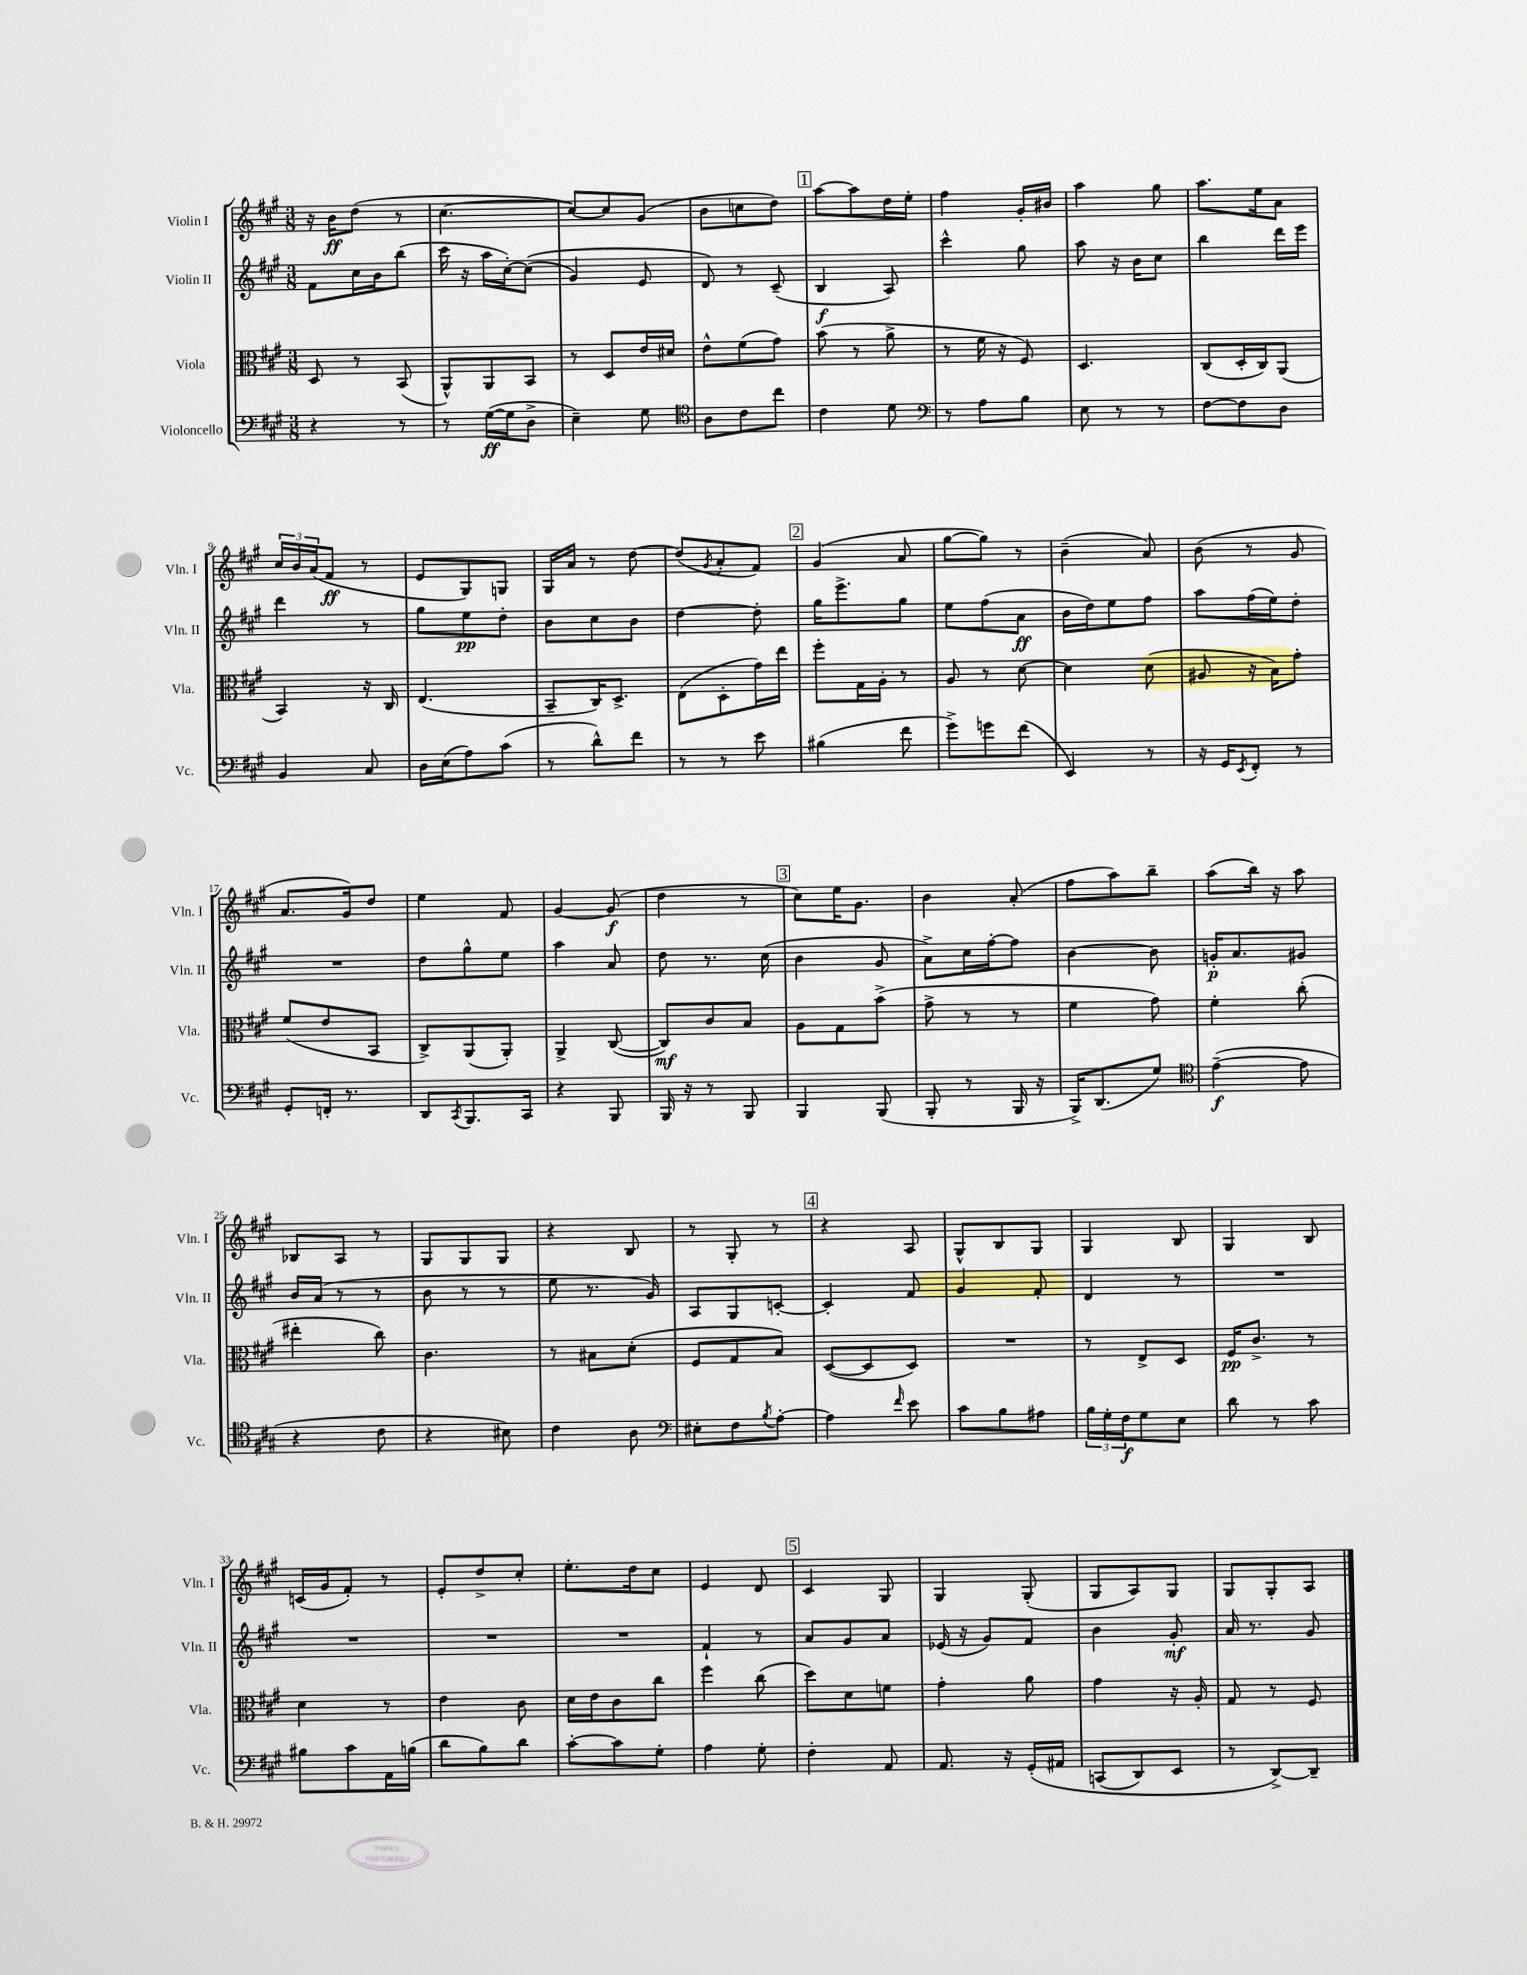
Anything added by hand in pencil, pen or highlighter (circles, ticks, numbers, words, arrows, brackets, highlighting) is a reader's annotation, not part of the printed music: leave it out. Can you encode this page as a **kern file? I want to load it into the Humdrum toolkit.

**kern	**dynam	**kern	**dynam	**kern	**dynam	**kern	**dynam
*part4	*part4	*part3	*part3	*part2	*part2	*part1	*part1
*staff4	*staff4	*staff3	*staff3	*staff2	*staff2	*staff1	*staff1
*I"Violoncello	*	*I"Viola	*	*I"Violin II	*	*I"Violin I	*
*I'Vc.	*	*I'Vla.	*	*I'Vln. II	*	*I'Vln. I	*
*clefF4	*	*clefC3	*	*clefG2	*	*clefG2	*
*k[f#c#g#]	*	*k[f#c#g#]	*	*k[f#c#g#]	*	*k[f#c#g#]	*
*M3/8	*	*M3/8	*	*M3/8	*	*M3/8	*
=1	=1	=1	=1	=1	=1	=1	=1
4r	.	8D/	.	8f#\L	.	16r	.
.	.	.	.	.	.	16b\KL	ff
.	.	8r	.	16cc#\L	.	(8dd\J	.
.	.	.	.	16b\J	.	.	.
8r	.	(8BB/	.	(8bb\J	.	8r	.
=2	=2	=2	=2	=2	=2	=2	=2
8r	.	8AA^^/L)	.	16ccc#\	.	[4.cc#\	.
.	.	.	.	16r	.	.	.
([16G#\LL	ff	8AA/	.	16aa\LL	.	.	.
16G#\J]	.	.	.	[16cc#'\J)	.	.	.
8D^\J	.	8BB/J	.	((8cc#\J]	.	.	.
=3	=3	=3	=3	=3	=3	=3	=3
4E~\)	.	8r	.	4g#/)	.	8cc#/L_)	.
.	.	8D/L	.	.	.	8cc#/]	.
8G#\	.	16e/L	.	8e/	.	(8g#/J	.
.	.	16d#X/JJ	.	.	.	.	.
=4	=4	=4	=4	=4	=4	=4	=4
*clefC4	*	*	*	*	*	*	*
8A\L	.	8e^^\L	.	8d/)	.	8b\L	.
8c#\	.	(8f#\	.	8r	.	8ccn\	.
8cc#\J	.	8g#\J)	.	(8c#~/	.	8dd\J)	.
!!LO:REH:place=s1:t=1
=5	=5	=5	=5	=5	=5	=5	=5
4c#\	.	(8b\	.	4B/	f	[8aa\L	.
.	.	8r	.	.	.	8aa\]	.
8d\	.	8a^\	.	8A/)	.	16dd\L	.
.	.	.	.	.	.	16ee'\JJ	.
=6	=6	=6	=6	=6	=6	=6	=6
*clefF4	*	*	*	*	*	*	*
8r	.	8r	.	4ccc#^^\	.	4ff#\	.
8A\L	.	16f#\	.	.	.	.	.
.	.	16r	.	.	.	.	.
8B\J	.	8F#/)	.	8gg#\	.	16g#'/LL	.
.	.	.	.	.	.	16b#X/JJ	.
=7	=7	=7	=7	=7	=7	=7	=7
8E\	.	4.D/	.	8aa\	.	4aa\	.
8r	.	.	.	16r	.	.	.
.	.	.	.	16b\KL	.	.	.
8r	.	.	.	8cc#\J	.	8gg#\	.
=8	=8	=8	=8	=8	=8	=8	=8
[8F#\L	.	(8C#/L	.	4bb\	.	8.aa\L	.
8F#\]	.	16D'/L	.	.	.	.	.
.	.	16C#/J)	.	.	.	16ee\k	.
8D\J	.	(8AA/J	.	16ddd\LL	.	8a\J	.
.	.	.	.	16eee\JJ	.	.	.
!!LO:LB:g=z
=9	=9	=9	=9	=9	=9	=9	=9
4BB/	.	4BB/)	.	4ddd\	.	24cc#/LL	.
.	.	.	.	.	.	24b/	.
.	.	.	.	.	.	(24a/J	.
.	.	.	.	.	.	8f#/J	ff
8C#/	.	16r	.	8r	.	8r	.
.	.	16C#/	.	.	.	.	.
=10	=10	=10	=10	=10	=10	=10	=10
16D\LL	.	(4.E/	.	8gg#\L	.	8e/L	.
(16E\J	.	.	.	.	.	.	.
8A\)	.	.	.	8ee\	pp	8G#/)	.
(8c#\J	.	.	.	8dd'\J	.	8Gn/J	.
=11	=11	=11	=11	=11	=11	=11	=11
8r	.	8BB~/L	.	8b\L	.	16G#/LL	.
.	.	.	.	.	.	16a/JJ	.
8d^^\L)	.	16C#/K)	.	8cc#\	.	8r	.
.	.	8.D^/J	.	.	.	.	.
8f#\J	.	.	.	8b\J	.	[8dd\	.
=12	=12	=12	=12	=12	=12	=12	=12
8r	.	(8E\L	.	[4dd\	.	(8dd/L]	.
.	.	.	.	.	.	8qg#/	.
8r	.	8D'\	.	.	.	8a'/	.
8e\	.	16g#\L)	.	8dd'\]	.	8f#/J)	.
.	.	16ee\JJ	.	.	.	.	.
!!LO:REH:place=s1:t=2
=13	=13	=13	=13	=13	=13	=13	=13
(4B#X\	.	8ff#'\L	.	16gg#\KL	.	(4g#/	.
.	.	.	.	8.eee^\	.	.	.
.	.	16G#\L	.	.	.	.	.
.	.	16A'\JJ	.	.	.	.	.
8f#\	.	8r	.	8gg#\J	.	8a/	.
=14	=14	=14	=14	=14	=14	=14	=14
8g#^\L)	.	8A/	.	8ee\L	.	[8gg#\L	.
8gn\	.	8r	.	(8ff#\	.	8gg#\J])	.
(8f#\J	.	[8d\	.	8a\J	ff	8r	.
=15	=15	=15	=15	=15	=15	=15	=15
4EE/)	.	4d\]	.	16b\LL	.	(4b~\	.
.	.	.	.	16dd\J)	.	.	.
.	.	.	.	8ee\	.	.	.
8r	.	(8d\	.	8ff#\J	.	8a/)	.
=16	=16	=16	=16	=16	=16	=16	=16
16r	.	8A#X/	.	8aa\L	.	(8b\	.
16GG#/KL	.	.	.	.	.	.	.
8qEE/	.	.	.	.	.	.	.
8FF#'/J	.	16r	.	(16ff#\L	.	8r	.
.	.	16B\KL)	.	16ee\J)	.	.	.
8r	.	8g#'\J	.	8dd'\J	.	8g#/	.
!!LO:LB:g=z
=17	=17	=17	=17	=17	=17	=17	=17
8GG#'/L	.	(8f#/L	.	4.r	.	8.a/L	.
16FFn'/Jk	.	8e/	.	.	.	.	.
8.r	.	.	.	.	.	16g#/k)	.
.	.	8BB/J	.	.	.	8dd/J	.
=18	=18	=18	=18	=18	=18	=18	=18
8DD/L	.	8C#^/L)	.	8dd\L	.	4ee\	.
8qCC#/	.	.	.	.	.	.	.
8.BBB/	.	(8AA/	.	8gg#^^\	.	.	.
.	.	8AA'/J)	.	8ee\J	.	8f#/	.
16CC#/Jk	.	.	.	.	.	.	.
=19	=19	=19	=19	=19	=19	=19	=19
4r	.	4AA^/	.	4aa\	.	[4g#/	.
8BBB/	.	([8C#/	.	8a/	.	(8g#/]	f
=20	=20	=20	=20	=20	=20	=20	=20
16BBB/	.	8C#/L])	mf	8dd\	.	4dd\	.
16r	.	.	.	.	.	.	.
8r	.	8c#/	.	8.r	.	.	.
8BBB/	.	8B/J	.	.	.	8r	.
.	.	.	.	(16cc#\	.	.	.
!!LO:REH:place=s1:t=3
=21	=21	=21	=21	=21	=21	=21	=21
4BBB/	.	8A\L	.	4b\	.	8cc#\L)	.
.	.	8G#\	.	.	.	16ee\K	.
.	.	.	.	.	.	8.g#\J	.
(8BBB/	.	(8b^\J	.	8g#/	.	.	.
=22	=22	=22	=22	=22	=22	=22	=22
8BBB'/	.	8g#^\	.	8a^\L)	.	4b\	.
8r	.	8r	.	16cc#\L	.	.	.
.	.	.	.	[16ff#'\J	.	.	.
16BBB/	.	8r	.	8ff#\J]	.	(8a'/	.
16r	.	.	.	.	.	.	.
=23	=23	=23	=23	=23	=23	=23	=23
16BBB^/KL)	.	4f#\	.	[4b\	.	8ff#\L	.
(8.DD/	.	.	.	.	.	.	.
.	.	.	.	.	.	8aa\)	.
8G#/J)	.	8g#\)	.	8b\]	.	8bb~\J	.
=24	=24	=24	=24	=24	=24	=24	=24
*clefC4	*	*	*	*	*	*	*
([4e~\	f	4f#'\	.	16gn'/KL	p	(8aa\L	.
.	.	.	.	8.a/	.	.	.
.	.	.	.	.	.	16bb\Jk)	.
.	.	.	.	.	.	16r	.
8e\]	.	(8cc#'\	.	8g#X/J	.	8aa\	.
!!LO:LB:g=z
=25	=25	=25	=25	=25	=25	=25	=25
4r	.	4ee#X'\	.	16b/LL	.	8B-X/L	.
.	.	.	.	(16a/JJ	.	.	.
.	.	.	.	8r	.	8A/J	.
8c#\	.	8cc#\)	.	8r	.	8r	.
=26	=26	=26	=26	=26	=26	=26	=26
4r	.	4.c#\	.	8b\	.	8G#/L	.
.	.	.	.	8r	.	8G#/	.
8B#X\)	.	.	.	8r	.	8G#/J	.
=27	=27	=27	=27	=27	=27	=27	=27
4c#\	.	8r	.	8ee\	.	4r	.
.	.	8B#X\L	.	8.r	.	.	.
8A\	.	(8d'\J	.	.	.	8B/	.
.	.	.	.	16g#/)	.	.	.
=28	=28	=28	=28	=28	=28	=28	=28
*clefF4	*	*	*	*	*	*	*
8E#X'\L	.	8F#/L	.	8A/L	.	8r	.
8F#\	.	8G#/	.	8G#/	.	8G#'/	.
8qB/	.	.	.	.	.	.	.
[8A'\J	.	8B/J)	.	[8cn'/J	.	8r	.
!!LO:REH:place=s1:t=4
=29	=29	=29	=29	=29	=29	=29	=29
4A\]	.	([8D/L	.	4c'/]	.	4r	.
.	.	8D/]	.	.	.	.	.
16qqf#/	.	.	.	.	.	.	.
8e\	.	8D/J)	.	8f#/	.	8A/	.
=30	=30	=30	=30	=30	=30	=30	=30
8c#\L	.	4.r	.	4g#/	.	8G#^^/L	.
8B\	.	.	.	.	.	8B/	.
8A#X\J	.	.	.	8f#'/	.	8G#/J	.
=31	=31	=31	=31	=31	=31	=31	=31
24B\LL	.	8r	.	4d/	.	4G#/	.
24G#'\	.	.	.	.	.	.	.
24F#\J	f	.	.	.	.	.	.
8G#\	.	8E^/L	.	.	.	.	.
8E\J	.	8D/J	.	8r	.	8B/	.
=32	=32	=32	=32	=32	=32	=32	=32
8d\	.	16F#/KL	pp	4.r	.	4G#/	.
.	.	8.c#^/J	.	.	.	.	.
8r	.	.	.	.	.	.	.
8c#\	.	8r	.	.	.	8B/	.
!!LO:LB:g=z
=33	=33	=33	=33	=33	=33	=33	=33
8B#X\L	.	4d\	.	4.r	.	(16cn/LL	.
.	.	.	.	.	.	16g#/J	.
8c#\	.	.	.	.	.	8f#'/J)	.
16AA\L	.	8r	.	.	.	8r	.
(16Bn\JJ	.	.	.	.	.	.	.
=34	=34	=34	=34	=34	=34	=34	=34
8d\L	.	4e\	.	4.r	.	8e'/L	.
8B\)	.	.	.	.	.	8dd^/	.
8d\J	.	8c#\	.	.	.	8cc#'/J	.
=35	=35	=35	=35	=35	=35	=35	=35
[8c#'\L	.	16d\LL	.	4.r	.	8.ee'\L	.
.	.	16e\J	.	.	.	.	.
8c#\]	.	8c#\	.	.	.	.	.
.	.	.	.	.	.	16dd\k	.
8G#'\J	.	8cc#\J	.	.	.	8cc#\J	.
=36	=36	=36	=36	=36	=36	=36	=36
4A\	.	4ff#\	.	4f#`/	.	4e/	.
8G#'\	.	(8cc#\	.	8r	.	8d/	.
!!LO:REH:place=s1:t=5
=37	=37	=37	=37	=37	=37	=37	=37
4F#'\	.	8dd\L)	.	8a/L	.	4c#/	.
.	.	8d\	.	8g#/	.	.	.
8AA/	.	8fn\J	.	8a/J	.	8G#/	.
=38	=38	=38	=38	=38	=38	=38	=38
8.AA/	.	4g#'\	.	(16e-X/	.	4G#/	.
.	.	.	.	16r	.	.	.
.	.	.	.	8g#/L)	.	.	.
16r	.	.	.	.	.	.	.
(16GG#'/LL	.	8a\	.	8f#/J	.	(8G#'/	.
16AA#X/JJ	.	.	.	.	.	.	.
=39	=39	=39	=39	=39	=39	=39	=39
(8CCn/L	.	4g#\	.	4b\	.	8G#/L	.
8DD/)	.	.	.	.	.	8A/)	.
8EE/J	.	16r	.	8g#'/	mf	8G#/J	.
.	.	16A'/	.	.	.	.	.
=40	=40	=40	=40	=40	=40	=40	=40
8r	.	8G#/	.	16a/	.	8G#/L	.
.	.	.	.	8.r	.	.	.
[8DD^/L)	.	8r	.	.	.	8G#'/	.
8DD~/J]	.	8F#/	.	8g#/	.	8A/J	.
==	==	==	==	==	==	==	==
*-	*-	*-	*-	*-	*-	*-	*-
